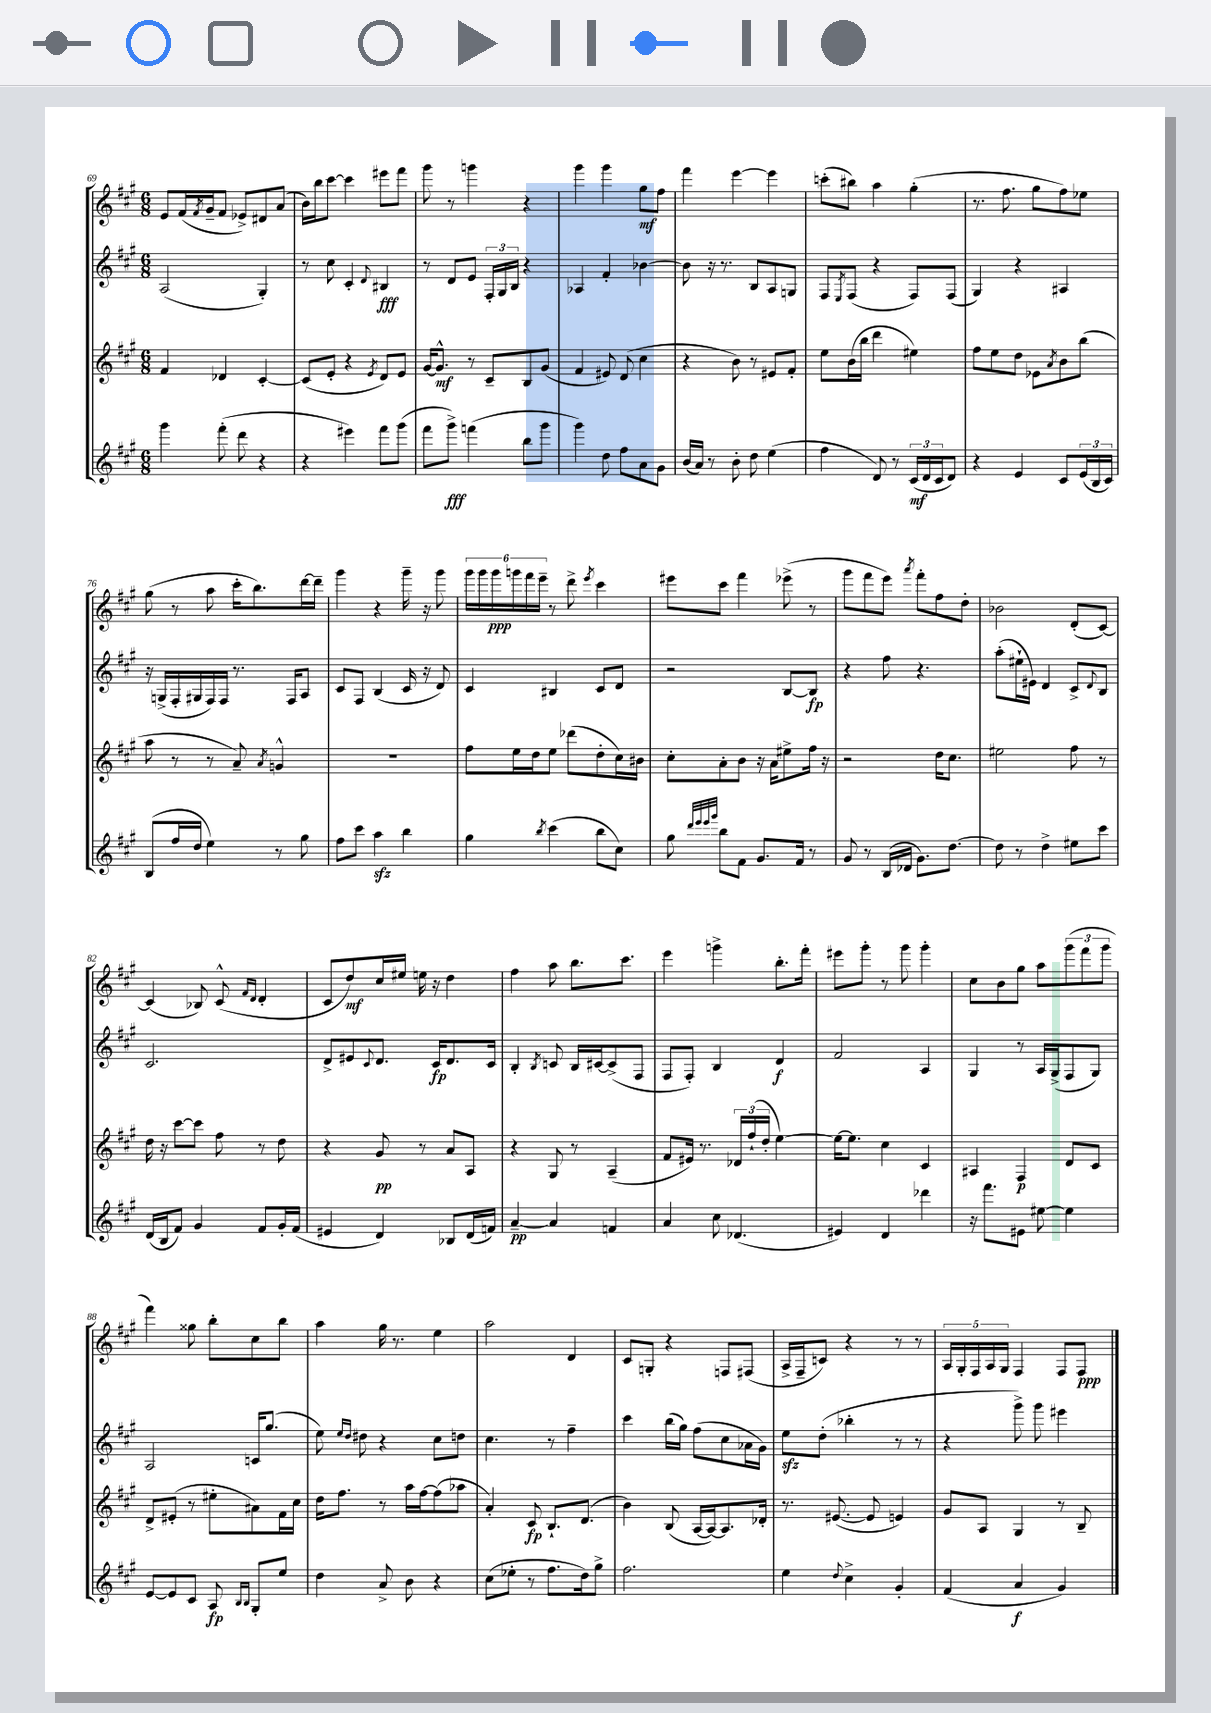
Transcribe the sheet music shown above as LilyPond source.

<<
\new StaffGroup <<
\new Staff = "s0" {
    \clef treble \key a \major \numericTimeSignature \time 6/8
    e'8 fis'16( \acciaccatura { fis'8 } gis'16-- fis'8 ees'8->) dis'8 a'8( |
    b'16) b''16 cis'''8~ cis'''4 eis'''8 fis'''8 |
    gis'''8 r8 g'''4 r4 |
    gis'''4 gis'''4 gis''8\mf fis''8 |
    fis'''4 e'''4~ e'''4 |
    c'''8-.( bis''8) a''4 gis''4-.( |
    r8. fis''8. gis''8 fis''8) ees''8 |
    gis''8( r8 a''8 cis'''16-. b''8.) d'''16~ d'''16-- |
    gis'''4 r4 gis'''16-- r16 gis'''8 |
    \tuplet 6/4 { gis'''16 gis'''16 gis'''16\ppp g'''16 fis'''16 e'''16-- } r8 d'''8-> \acciaccatura { e'''8 } cis'''4 |
    eis'''8 cis'''8 fis'''4 ees'''8->( r8 |
    gis'''8 fis'''8 e'''8) \acciaccatura { a'''8 } fis'''8-. fis''8 d''8-. |
    bes'2 d'8-.( cis'8~) |
    cis'4( bes8) cis'8-^( \grace { fis'16 d'16 } d'4-. |
    cis'8 d''8\mf) cis''16 eis''16 e''16 r16 d''4 |
    fis''4 a''8 b''8. cis'''8. |
    e'''4 g'''4-> b''8.-. fis'''16-. |
    eis'''8 gis'''8-. r8 gis'''8 gis'''4-. |
    cis''8 b'8 gis''8 a''8 \tuplet 3/2 { gis'''8( fis'''8 gis'''8 } |
    fis'''4) gisis''8 b''8-. cis''8 b''8 |
    a''4 gis''16 r8. e''4 |
    a''2 d'4 |
    cis'8 g8-. r4 f8 fis8( |
    a16-> fis16-- c'8) r4 r8 r8 |
    \tuplet 5/4 { a16 gis16-. fis16 a16 gis16 } fis4 fis8 fis8\ppp \bar "|." |
}
\new Staff = "s1" {
    \clef treble \key a \major \numericTimeSignature \time 6/8
    a2( gis4-.) |
    r8 cis''8 cis'4-. \appoggiatura { d'8 } bis4\fff |
    r8 d'8 e'8 \tuplet 3/2 { fis16-. gis16 b16 } r4 |
    aes4 fis'4-. bes'4~ |
    bes'8 r16 r8. b8 a8 g8 |
    fis8 \acciaccatura { e8 } fis8( r4 fis8) fis8( |
    gis4) r4 ais4 |
    r16 g16->( fis16-. gis16 fis16) fis16 r8. fis16 a8 |
    cis'8 fis8 b4( cis'16 r16 d'8) |
    cis'4 bis4 cis'8 d'8 |
    r2 b8~ b8\fp |
    r4 fis''8 r4. |
    a''8-.( eis''16-! eis'16) d'4 cis'8-> \appoggiatura { d'8 } b8 |
    cis'2. |
    d'8-> eis'8 \appoggiatura { cis'8 } d'8. cis'16\fp d'8. cis'16 |
    b4-. \acciaccatura { b8 } c'8 b16 cis'16~ cis'8->( fis8 |
    fis8 fis8-.) b4 d'4\f |
    fis'2 a4 |
    gis4 r8 a16 gis16->( fis8 gis8) |
    a2 c'16 gis''8.( |
    e''8) \grace { e''16 d''16 } dis''8 r4 cis''8 d''8 |
    cis''4. r8 fis''4-- |
    cis'''4 b''16( gis''16) fis''8( cis''8 aes'16 gis'16) |
    e''8\sfz d''8-.( bes''4-. r8 r8 |
    r4 gis'''8->) gis'''8 eis'''4 \bar "|." |
}
\new Staff = "s2" {
    \clef treble \key a \major \numericTimeSignature \time 6/8
    fis'4 des'4 cis'4~-. |
    cis'8( e'8-. r4 \acciaccatura { e'8 } d'8) e'8 |
    gis'16~ gis'8.-^\mf r8 cis'8-- b8 gis'8( |
    fis'4 eis'8) d'8( cis''4 |
    r4 b'8) r8 eis'8 fis'8-. |
    e''8 b'16( b''16 d'''4 eis''4) |
    fis''8 e''8 d''8 ees'8 \acciaccatura { a'8 } b'8 b''8( |
    a''8 r8 r8 a'8--) \acciaccatura { a'8 } g'4-^ |
    R2. |
    fis''8 e''16 d''16 e''8 des'''8( d''8-. cis''16) bis'16 |
    cis''8-. a'8-. b'8 r16 a'16 eis''8-> fis''16 r16 |
    r2 d''16 cis''8. |
    eis''2 fis''8 r8 |
    d''16 r16 cis'''8~ cis'''8 fis''8 r8 d''8 |
    r4 gis'8\pp r8 a'8 a8 |
    r4 gis8 r8 a4--( |
    fis'8 eis'16) r8. \tuplet 3/2 { des'16 fis''16-!( d''16-. } e''4~) |
    e''16~ e''8. cis''4 cis'4 |
    ais4 fis4\p d'8 cis'8 |
    d'8-> eis'8-.( r8 eis''8-. ais'8) fis'16 cis''16 |
    d''16 fis''8. r8 a''16 fis''16~ fis''8( aes''8 |
    a'4-.) cis'8\fp b8.-! d'8.( |
    b'4) b8( a16~ a16~) a8. des'16-. |
    r8. eis'8.~( eis'8 e'4) |
    gis'8 a8 gis4 r8 b8-- \bar "|." |
}
\new Staff = "s3" {
    \clef treble \key a \major \numericTimeSignature \time 6/8
    gis'''4 fis'''8-.( d'''8 r4 |
    r4 eis'''4) fis'''8 gis'''8( |
    fis'''8 gis'''8->\fff) f'''4( b''8 gis'''8 |
    gis'''4) d''8 fis''8 a'8 gis'8 |
    b'16( a'16) r8 b'8-. d''8 e''4( |
    fis''4 d'8) r8 \tuplet 3/2 { cis'16\mf( d'16 cis'16 } d'8) |
    r4 e'4 cis'8 \tuplet 3/2 { e'16( b16 cis'16) } |
    b8( fis''16 d''16 e''4) r8 gis''8 |
    fis''8 cis'''8 a''4\sfz b''4 |
    gis''4 \acciaccatura { b''8 } cis'''4( b''8 cis''8) |
    gis''8 \grace { d'''32 e'''32 e'''32 gis'''32 } b''8 fis'8 gis'8. fis'16 r8 |
    gis'8 r8 b16( des'16 gis'8.) d''8.~ |
    d''8 r8 d''4-> eis''8 cis'''8 |
    d'16( b16 fis'8) gis'4 fis'8 gis'16-. fis'16( |
    eis'4 d'4) bes8 d'16( f'16) |
    a'4~--\pp a'4 f'4 |
    a'4 cis''8 des'4.( |
    eis'4) d'4 des'''4 |
    r16 fis'''8. eis'8 eis''8~ eis''4 |
    e'8~ e'8 cis'8 a8\fp \grace { b16 b16 } gis8-. e''8 |
    d''4 a'8-> b'8 r4 |
    cis''8( ees''8-. r8 fis''8. d''16) gis''8-> |
    fis''2. |
    e''4 \appoggiatura { d''8 } cis''4-> gis'4-. |
    fis'4( a'4\f gis'4) \bar "|." |
}
>>
>>
\layout { \context { \Score currentBarNumber = #69 } }
